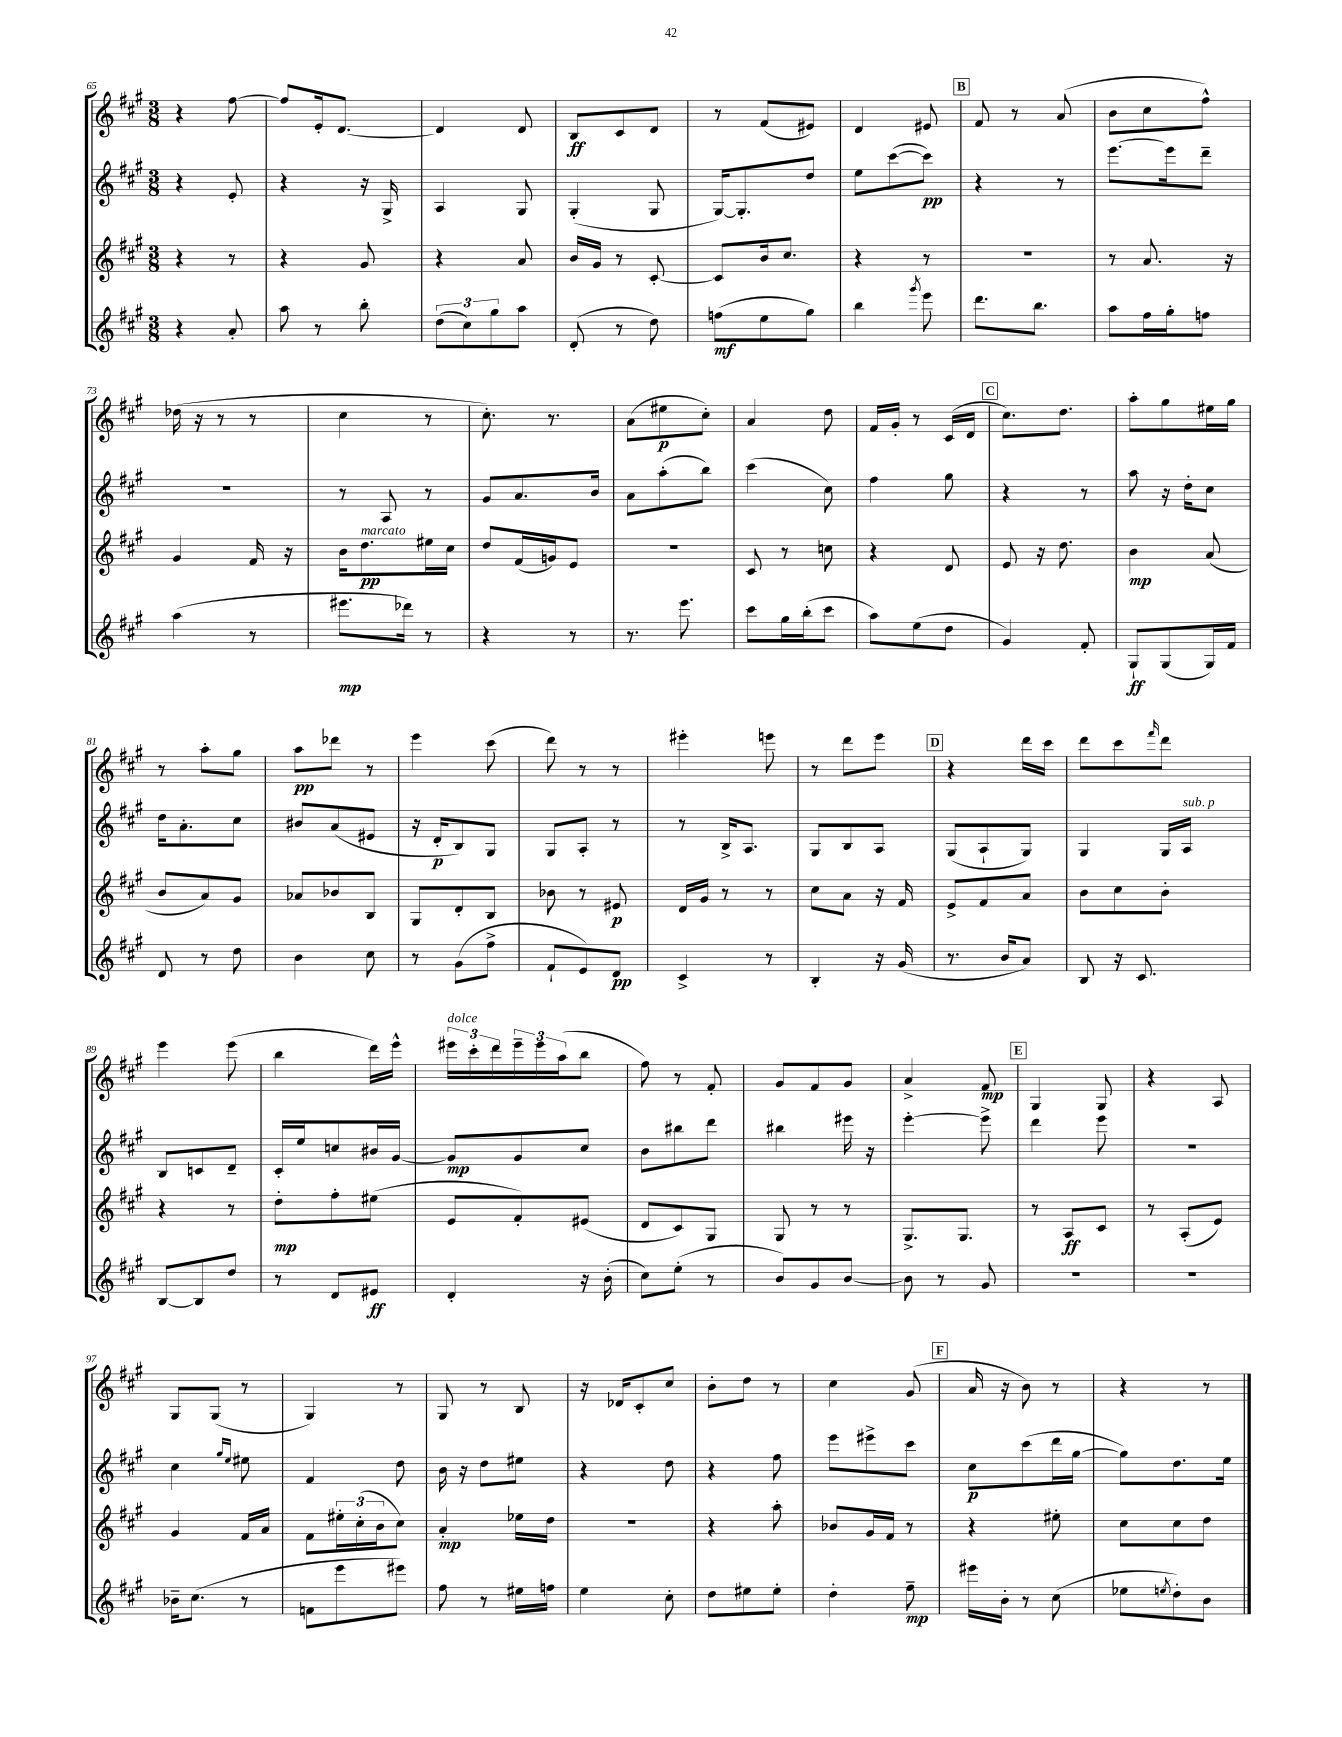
<<
\new StaffGroup <<
\new Staff = "s0" {
    \clef treble \key a \major \numericTimeSignature \time 3/8
    r4 fis''8~ |
    fis''8 e'16-. d'8.~ |
    d'4 d'8 |
    b8\ff cis'8 d'8 |
    r8 fis'8( eis'8) |
    d'4 eis'8 |
    \mark \markup { \box "B" } fis'8 r8 a'8( |
    b'8 cis''8 fis''8-^) |
    des''16( r16 r8 r8 |
    cis''4 r8 |
    cis''8.-.) r8. |
    a'8( eis''8\p cis''8-.) |
    a'4 d''8 |
    fis'16 gis'16-. r8 cis'16( d'16 |
    \mark \markup { \box "C" } cis''8.) d''8. |
    a''8-. gis''8 eis''16 gis''16 |
    r8 a''8-. gis''8 |
    a''8\pp des'''8 r8 |
    e'''4 cis'''8( |
    d'''8) r8 r8 |
    eis'''4-. e'''8 |
    r8 d'''8 e'''8 |
    \mark \markup { \box "D" } r4 d'''16 cis'''16 |
    d'''8 cis'''8 \grace { fis'''16 } d'''8 |
    e'''4 e'''8( |
    b''4 d'''16) e'''16-^ |
    \tuplet 3/2 { eis'''16^\markup { \italic "dolce" } cis'''16-. d'''16 } \tuplet 3/2 { eis'''16-- eis'''16 a''16( } b''8 |
    fis''8) r8 fis'8-. |
    gis'8 fis'8 gis'8 |
    a'4-> fis'8\mp |
    \mark \markup { \box "E" } gis4 gis8 |
    r4 a8 |
    gis8 gis8( r8 |
    gis4) r8 |
    gis8 r8 b8 |
    r16 des'16 cis'8-. cis''8 |
    b'8-. d''8 r8 |
    cis''4 gis'8( |
    \mark \markup { \box "F" } a'16 r16 b'8) r8 |
    r4 r8 \bar "|." |
}
\new Staff = "s1" {
    \clef treble \key a \major \numericTimeSignature \time 3/8
    r4 e'8-. |
    r4 r16 gis16-> |
    a4 gis8 |
    gis4-.( gis8 |
    gis16~) gis8.-. d''8 |
    e''8 cis'''8~( cis'''8\pp) |
    \mark \markup { \box "B" } r4 r8 |
    e'''8.~ e'''16 d'''8-- |
    R4. |
    r8 a8 r8 |
    gis'8 a'8. b'16 |
    a'8 a''8-.( b''8) |
    cis'''4( cis''8) |
    fis''4 gis''8 |
    \mark \markup { \box "C" } r4 r8 |
    a''8 r16 d''16-. cis''8 |
    d''16 a'8.-. cis''8 |
    bis'8 a'8( eis'8 |
    r16 d'16-.\p b8) gis8 |
    gis8 a8-. r8 |
    r8 b16-> a8. |
    gis8 b8 a8 |
    \mark \markup { \box "D" } gis8( a8-! gis8) |
    gis4 gis16 a16^\markup { \italic "sub. p" } |
    b8 c'8 d'8-- |
    cis'16-. e''16 c''8 bis'16 gis'16~ |
    gis'8\mp gis'8 cis''8 |
    b'8 bis''8 d'''8 |
    bis''4 eis'''16 r16 |
    e'''4~-. e'''8-> |
    \mark \markup { \box "E" } d'''4 e'''8 |
    R4. |
    cis''4 \grace { gis''16 e''16 } eis''8 |
    fis'4 d''8 |
    b'16 r16 d''8 eis''8 |
    r4 d''8 |
    r4 fis''8 |
    e'''8 eis'''8-> cis'''8 |
    \mark \markup { \box "F" } cis''8\p cis'''8( d'''16 gis''16~ |
    gis''8) d''8. e''16 \bar "|." |
}
\new Staff = "s2" {
    \clef treble \key a \major \numericTimeSignature \time 3/8
    r4 r8 |
    r4 gis'8 |
    r4 a'8 |
    b'16 gis'16 r8 cis'8~-. |
    cis'8 b'16 cis''8. |
    r4 r8 |
    \mark \markup { \box "B" } R4. |
    r8 a'8. r16 |
    gis'4 fis'16 r16 |
    b'16 d''8.\pp^\markup { \italic "marcato" } eis''16 cis''16 |
    d''8 fis'16( g'16) e'8 |
    R4. |
    cis'8 r8 c''8 |
    r4 d'8 |
    \mark \markup { \box "C" } e'8 r16 d''8. |
    b'4\mp a'8( |
    b'8 a'8) gis'8 |
    aes'8 bes'8 b8 |
    gis8 d'8-. b8 |
    bes'8 r8 eis'8\p |
    d'16 gis'16 r8 r8 |
    cis''8 a'8 r16 fis'16 |
    \mark \markup { \box "D" } e'8-> fis'8 a'8 |
    b'8 cis''8 b'8-. |
    r4 r8 |
    d''8-.\mp fis''8-. eis''8( |
    e'8 fis'8-.) eis'8( |
    d'8 cis'8) gis8 |
    gis8 r8 r8 |
    gis8.-> gis8. |
    \mark \markup { \box "E" } r8 a8\ff cis'8 |
    r8 a8-.( e'8) |
    gis'4 fis'16 a'16 |
    fis'8 \tuplet 3/2 { eis''16-. cis''16-.( b'16 } cis''8) |
    a'4-.\mp ees''16 d''16 |
    R4. |
    r4 a''8-. |
    bes'8 gis'16 fis'16 r8 |
    \mark \markup { \box "F" } r4 eis''8-. |
    cis''8 cis''8 d''8 \bar "|." |
}
\new Staff = "s3" {
    \clef treble \key a \major \numericTimeSignature \time 3/8
    r4 a'8-. |
    a''8 r8 b''8-. |
    \tuplet 3/2 { d''8( cis''8) gis''8 } a''8 |
    d'8-.( r8 d''8) |
    f''8\mf( e''8 gis''8) |
    b''4 \acciaccatura { gis'''8 } e'''8 |
    \mark \markup { \box "B" } d'''8. b''8. |
    a''8 fis''16 gis''16-. f''8 |
    a''4( r8 |
    eis'''8.\mp des'''16) r8 |
    r4 r8 |
    r8. e'''8. |
    cis'''8 gis''16 b''16-.( cis'''8 |
    a''8) e''8( d''8 |
    \mark \markup { \box "C" } gis'4) fis'8-. |
    gis8-!\ff gis8( gis16) fis'16 |
    d'8 r8 d''8 |
    b'4 cis''8 |
    r8 gis'8( fis''8-> |
    fis'8-! e'8) d'8\pp |
    cis'4-> r8 |
    b4-. r16 gis'16( |
    \mark \markup { \box "D" } r8. b'16 a'8) |
    b8 r16 cis'8. |
    b8~ b8 d''8 |
    r8 d'8 eis'8\ff |
    d'4-. r16 b'16-.( |
    cis''8) e''8-.( r8 |
    b'8) gis'8 b'8~ |
    b'8 r8 gis'8 |
    \mark \markup { \box "E" } R4. |
    R4. |
    bes'16-- cis''8.( r8 |
    f'8 e'''8 eis'''8) |
    fis''8 r8 eis''16 f''16 |
    e''4 cis''8-. |
    d''8 eis''8 eis''8-. |
    d''4-. fis''8--\mp |
    \mark \markup { \box "F" } eis'''16 b'16-. r8 cis''8( |
    ees''8 \acciaccatura { e''8 } d''8-.) b'8 \bar "|." |
}
>>
>>
\layout { \context { \Score currentBarNumber = #65 } }
